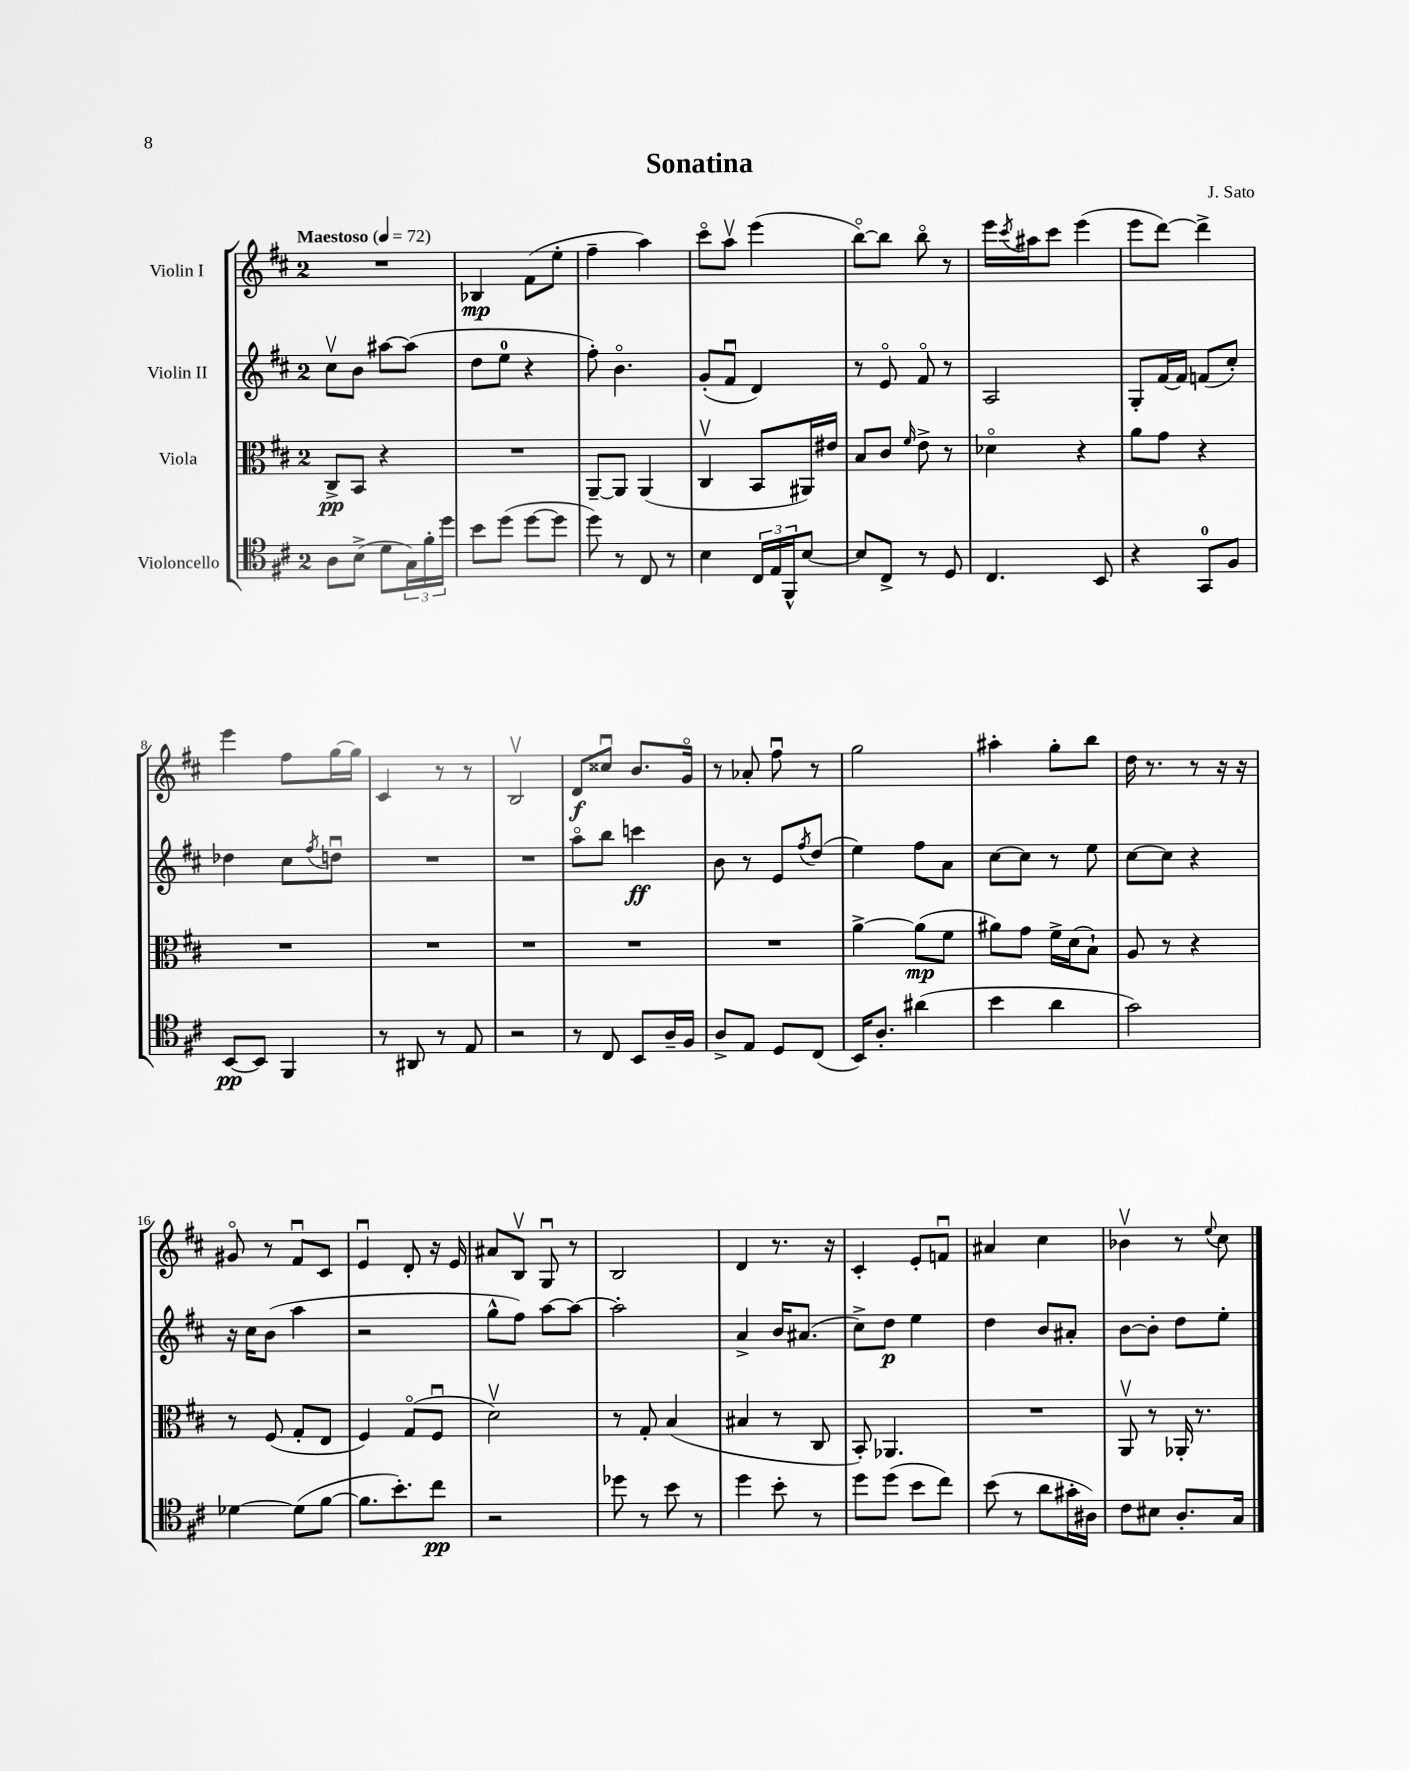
\header { title = "Sonatina" composer = "J. Sato" }
<<
\new StaffGroup <<
\new Staff = "s0" \with { instrumentName = "Violin I" } {
    \clef treble \key d \major \once \override Staff.TimeSignature.style = #'single-digit \time 2/4 \tempo "Maestoso" 4 = 72
    R2 |
    bes4\mp fis'8( e''8-. |
    fis''4-- a''4) |
    cis'''8\flageolet a''8\upbow e'''4( |
    b''8~\flageolet) b''8 b''8\flageolet r8 |
    e'''16 \acciaccatura { cis'''8 } ais''16 cis'''8 e'''4( |
    e'''8 d'''8~) d'''4-> |
    e'''4 fis''8 g''16~ g''16 |
    cis'4 r8 r8 |
    b2\upbow |
    d'8\f cisis''8\downbow b'8. g'16\flageolet |
    r8 aes'8-. fis''8\downbow r8 |
    g''2 |
    ais''4-. g''8-. b''8 |
    d''16 r8. r8 r16 r16 |
    gis'8\flageolet r8 fis'8\downbow cis'8 |
    e'4\downbow d'8-. r16 e'16 |
    ais'8 b8\upbow g8\downbow r8 |
    b2 |
    d'4 r8. r16 |
    cis'4-. e'8-. f'8\downbow |
    ais'4 cis''4 |
    bes'4\upbow r8 \appoggiatura { e''8 } cis''8 \bar "|." |
}
\new Staff = "s1" \with { instrumentName = "Violin II" } {
    \clef treble \key d \major \once \override Staff.TimeSignature.style = #'single-digit \time 2/4
    cis''8\upbow b'8 ais''8~ ais''8( |
    d''8 e''8-0 r4 |
    fis''8-.) b'4.\flageolet |
    g'8-.( fis'8\downbow d'4) |
    r8 e'8\flageolet fis'8\flageolet r8 |
    a2 |
    g8-. fis'16~ fis'16 f'8( cis''8-.) |
    des''4 cis''8 \acciaccatura { fis''8 } d''8\downbow |
    R2 |
    R2 |
    a''8\flageolet b''8 c'''4\ff |
    b'8 r8 e'8 \acciaccatura { fis''8 } d''8( |
    e''4) fis''8 a'8 |
    cis''8~ cis''8 r8 e''8 |
    cis''8~ cis''8 r4 |
    r16 cis''16 b'8( a''4 |
    r2 |
    g''8-^ fis''8) a''8~ a''8~ |
    a''2-. |
    a'4-> b'16 ais'8.( |
    cis''8->) d''8\p e''4 |
    d''4 b'8 ais'8-. |
    b'8~ b'8-. d''8 e''8-. \bar "|." |
}
\new Staff = "s2" \with { instrumentName = "Viola" } {
    \clef alto \key d \major \once \override Staff.TimeSignature.style = #'single-digit \time 2/4
    cis8->\pp b,8 r4 |
    R2 |
    a,8~-- a,8 a,4( |
    cis4\upbow b,8 ais,16) eis'16 |
    b8 cis'8 \grace { fis'16 } e'8-> r8 |
    des'4\flageolet r4 |
    a'8 g'8 r4 |
    R2 |
    R2 |
    R2 |
    R2 |
    R2 |
    a'4~-> a'8\mp( fis'8 |
    ais'8) g'8 fis'16-> d'16( b8-!) |
    a8 r8 r4 |
    r8 fis8( g8-. e8 |
    fis4) g8\flageolet( fis8\downbow |
    d'2\upbow) |
    r8 g8-. b4( |
    bis4 r8 cis8 |
    b,8-.) aes,4. |
    R2 |
    a,8\upbow r8 aes,16-. r8. \bar "|." |
}
\new Staff = "s3" \with { instrumentName = "Violoncello" } {
    \clef tenor \key d \major \once \override Staff.TimeSignature.style = #'single-digit \time 2/4
    a8 b8->( d'8 \tuplet 3/2 { g16) fis'16-. d''16 } |
    b'8 d''8( d''8~ d''8 |
    d''8) r8 cis8 r8 |
    b4 \tuplet 3/2 { cis16 e16 fis,16-^ } b8~ |
    b8 cis8-> r8 d8 |
    cis4. b,8 |
    r4 g,8-0 fis8 |
    b,8~\pp b,8 fis,4 |
    r8 ais,8 r8 e8 |
    r2 |
    r8 cis8 b,8 a16-- fis16 |
    a8-> e8 d8 cis8( |
    b,16) a8.-. ais'4( |
    b'4 a'4 |
    g'2) |
    des'4~ des'8( fis'8~ |
    fis'8. b'8.-.) cis''8\pp |
    r2 |
    des''8 r8 b'8 r8 |
    d''4 b'8-. r8 |
    d''8 d''8( b'8 cis''8) |
    b'8( r8 a'8 gis'16-. ais16) |
    cis'8 bis8 a8.-. g16 \bar "|." |
}
>>
>>
